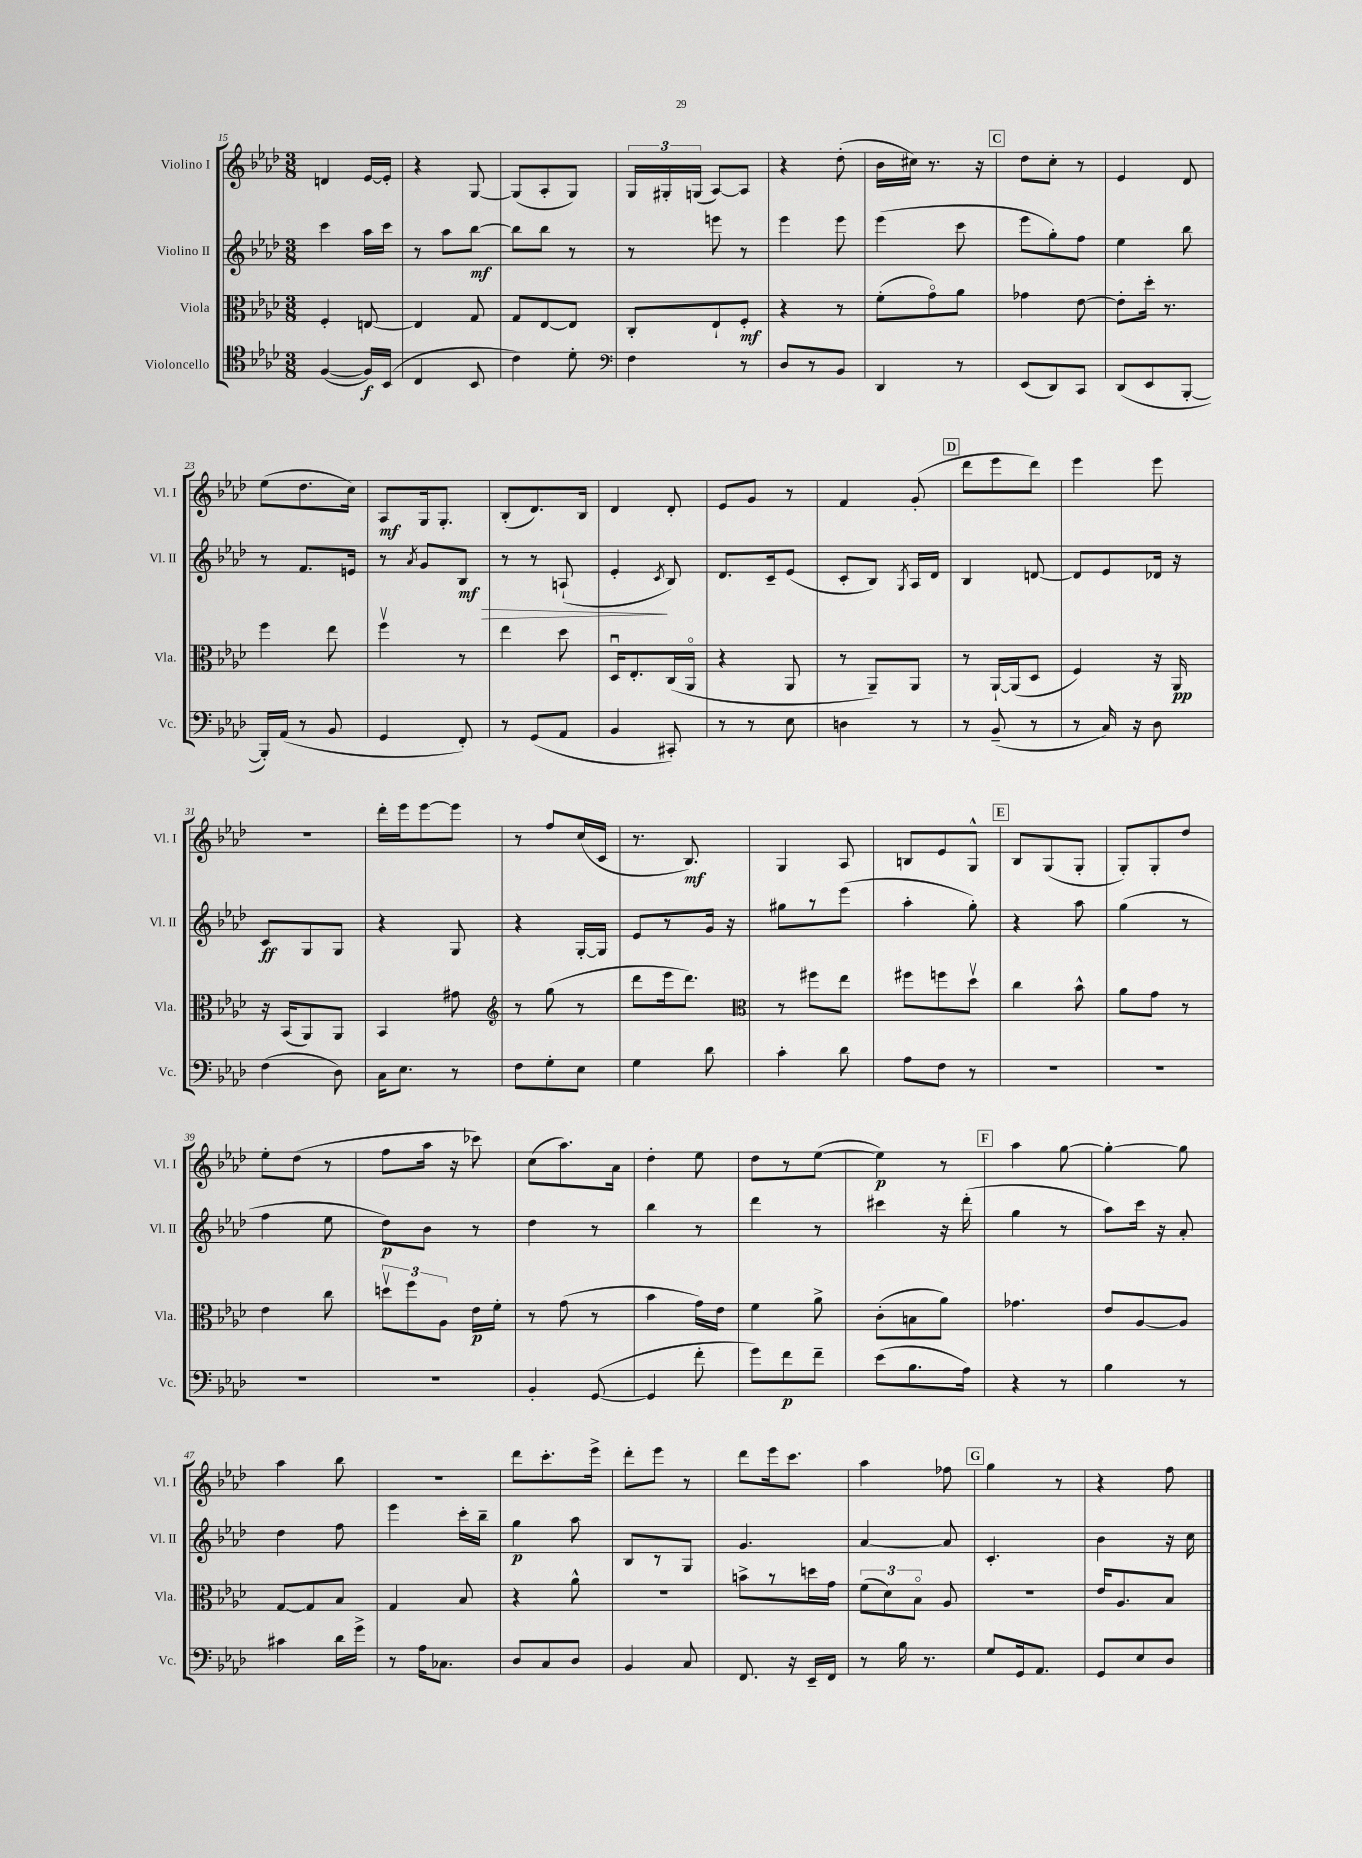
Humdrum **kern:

**kern	**kern	**kern	**kern
*staff4	*staff3	*staff2	*staff1
*clefC4	*clefC3	*clefG2	*clefG2
*k[b-e-a-d-]	*k[b-e-a-d-]	*k[b-e-a-d-]	*k[b-e-a-d-]
*M3/8	*M3/8	*M3/8	*M3/8
([4F	4F'	4ccc	4d
16F])	[8E	16aa-	[16e-
(16BB-	.	16ccc	16e-']
=	=	=	=
4C	4E]	8r	4r
.	.	8aa-	.
8BB-	8G	[8bb-	[8G
=	=	=	=
4c)	8G	8bb-]	(8G]
.	[8E-	8bb-	8A-'
8d-'	8E-]	8r	8G)
=	=	=	=
*clefF4	*	*	*
4F	8C'	8r	24G
.	.	.	24G#'
.	.	.	(24G
.	8E-`	8eee	[8A-)
8r	8F'	8r	8A-]
=	=	=	=
8D-	4r	4eee-	4r
8r	.	.	.
8BB-	8r	8eee-	(8dd-'
=	=	=	=
4DD-	(8f'	(4eee-	16b-
.	.	.	16cc#)
.	8go)	.	8.r
8r	8a-	8ccc	.
.	.	.	16r
=	=	=	=
(8EE-	4g-	8eee-	8dd-
8DD-)	.	8gg')	8cc'
8CC	[8e-	8ff	8r
=	=	=	=
(8DD-	8e-']	4ee-	4e-
8EE-	16dd-'	.	.
.	8.r	.	.
[8BBB-'	.	8bb-	8d-
=	=	=	=
16BBB-'])	4ff	8r	(8ee-
(16AA-	.	.	.
8r	.	8.f	8.dd-
8BB-	8ee-	.	.
.	.	16e	16cc)
=	=	=	=
4GG	4ffv	8r	8A-
.	.	8qa-	.
.	.	8g	16G
.	.	.	8.G'
8FF')	8r	8B-	.
=	=	=	=
8r	4ee-	8r	(8B-'
(8GG	.	8r	8.d-)
8AA-	8dd-	(8A`	.
.	.	.	16B-
=	=	=	=
4BB-	16D-u	4e-'	4d-
.	8.E-'	.	.
.	.	8qc	.
8CC#')	(16C	8B-)	8d-'
.	16AA-o	.	.
=	=	=	=
8r	4r	8.d-	8e-
8r	.	.	8g
.	.	16c~	.
8E-	8AA-	(8e-	8r
=	=	=	=
4D	8r	8c'	4f
.	8AA-~)	8B-)	.
.	.	8qG	.
8r	8AA-	16A-	(8g'
.	.	16d-	.
=	=	=	=
8r	8r	4B-	8ddd-
(8BB-~	[16AA-`	.	8eee-
.	(16AA-]	.	.
8r	8D-	[8d	8ddd-)
=	=	=	=
8r	4F)	8d]	4eee-
16C)	.	8e-	.
16r	.	.	.
8D-	16r	16d-	8eee-
.	16AA-	16r	.
=	=	=	=
(4F	16r	8c	4.r
.	(16BB-	.	.
.	8AA-)	8G	.
8D-)	8AA-	8G	.
=	=	=	=
16C	4BB-	4r	16ddd-'
8.E-	.	.	16eee-
.	.	.	[8eee-
8r	8g#	8G	8eee-]
=	=	=	=
*	*clefG2	*	*
8F	8r	4r	8r
8G'	(8gg	.	8ff
8E-	8r	[16G'	(16cc
.	.	16G]	16c
=	=	=	=
4G	8ddd-	8e-	8.r
.	16eee-	8r	.
.	8.ddd-)	.	8.B-)
8d-	.	16g	.
.	.	16r	.
=	=	=	=
*	*clefC3	*	*
4c'	8r	8gg#	4G
.	8ff#	8r	.
8d-	8ee-	(8eee-	8A-
=	=	=	=
8A-	8ff#	4aa-'	8B
8F	8ff	.	8e-
8r	8dd-v	8gg')	8G^^
=	=	=	=
4.r	4cc	4r	8B-
.	.	.	(8G
.	8b-^^	8aa-	8G'
=	=	=	=
4.r	8a-	(4gg	8G')
.	8g	.	8G'
.	8r	8r	8dd-
=	=	=	=
4.r	4e-	4ff	8ee-'
.	.	.	(8dd-
.	8cc	8ee-	8r
=	=	=	=
4.r	12ddv	8dd-)	8ff
.	12ff	.	.
.	.	8b-	16aa-
.	12A-	.	.
.	.	.	16r
.	16e-	8r	8ccc-)
.	16f'	.	.
=	=	=	=
4BB-'	8r	4dd-	(8cc
.	(8g	.	8.aa-)
([8GG	8r	8r	.
.	.	.	16a-
=	=	=	=
4GG]	4b-	4bb-	4dd-'
8f'	16g)	8r	8ee-
.	16e-	.	.
=	=	=	=
8g)	4f	4ddd-	8dd-
8f	.	.	8r
8f~	8a-^	8r	([8ee-
=	=	=	=
(8e-	(8c'	4ccc#	4ee-])
8.B-	8B	.	.
.	8a-)	16r	8r
16A-)	.	(16ddd-'	.
=	=	=	=
4r	4.g-	4gg	4aa-
8r	.	8r	[8gg
=	=	=	=
4B-	8e-	8aa-)	4gg'_
.	[8A-	16ccc	.
.	.	16r	.
8r	8A-]	8a-'	8gg]
=	=	=	=
4c#	[8G	4dd-	4aa-
.	8G]	.	.
16d-	8B-	8ff	8bb-
16g^	.	.	.
=	=	=	=
8r	4G	4eee-	4.r
16A-	.	.	.
8.C-	.	.	.
.	8B-	16ccc'	.
.	.	16bb-~	.
=	=	=	=
8D-	4r	4gg	8ddd-
8C	.	.	8.ccc'
8D-	8a-^^	8aa-	.
.	.	.	16eee-^
=	=	=	=
4BB-	4.r	8B-	8ddd-'
.	.	8r	8eee-
8C	.	8G	8r
=	=	=	=
8.FF	8b^	4.g	8ddd-
.	8r	.	16eee-
16r	.	.	8.ccc
16EE-~	16dd	.	.
16FF	16g	.	.
=	=	=	=
8r	(12f	[4a-	4aa-
.	12d-)	.	.
16B-	.	.	.
.	12B-o	.	.
8.r	.	.	.
.	8A-	8a-]	8ff-
=	=	=	=
8G	4.r	4.c'	4gg
16GG	.	.	.
8.AA-	.	.	.
.	.	.	8r
=	=	=	=
8GG	16e-	4b-	4r
.	8.A-	.	.
8E-	.	.	.
8D-	8B-	16r	8ff
.	.	16cc	.
==	==	==	==
*-	*-	*-	*-
